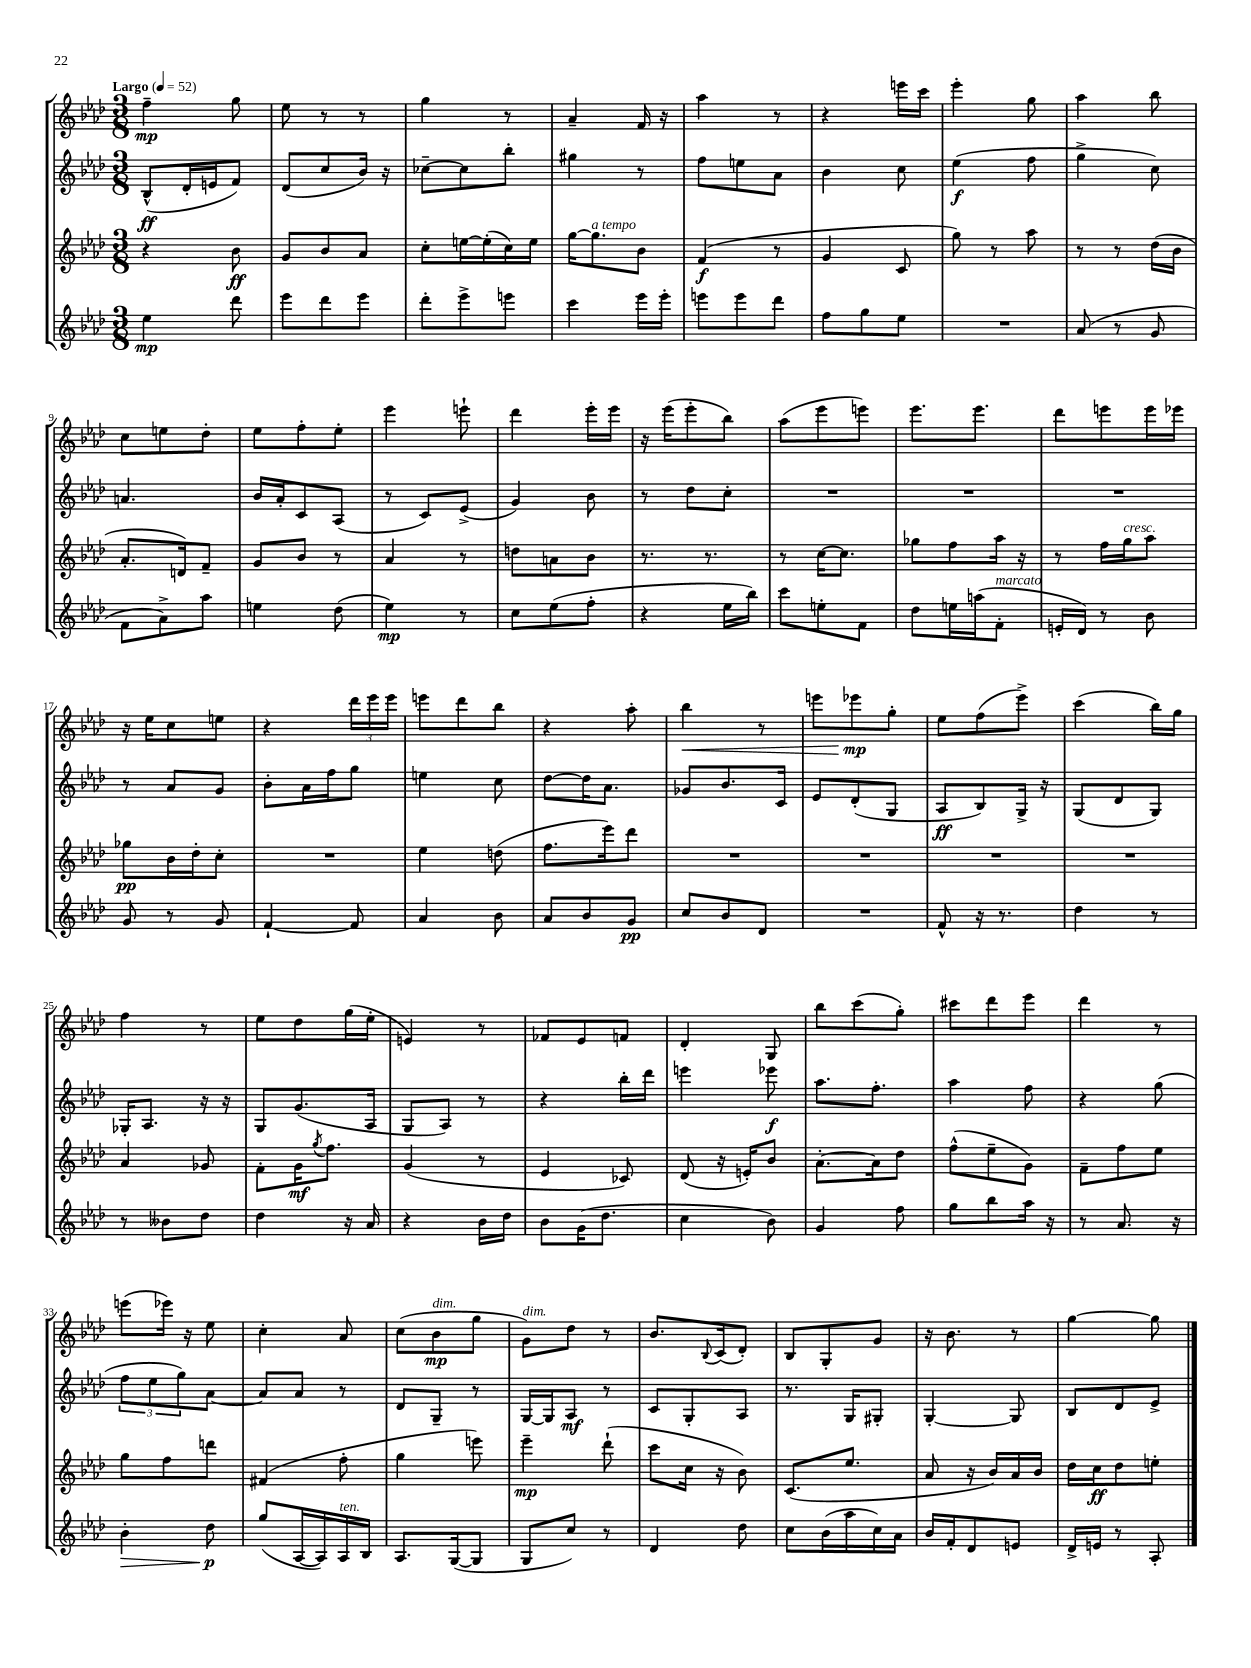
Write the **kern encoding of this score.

**kern	**dynam	**kern	**dynam	**kern	**dynam	**kern	**dynam
*part4	*part4	*part3	*part3	*part2	*part2	*part1	*part1
*staff4	*staff4	*staff3	*staff3	*staff2	*staff2	*staff1	*staff1
*clefG2	*	*clefG2	*	*clefG2	*	*clefG2	*
*k[b-e-a-d-]	*	*k[b-e-a-d-]	*	*k[b-e-a-d-]	*	*k[b-e-a-d-]	*
*M3/8	*	*M3/8	*	*M3/8	*	*M3/8	*
*MM52	*	*MM52	*	*MM52	*	*MM52	*
=1	=1	=1	=1	=1	=1	=1	=1
!	!	!	!	!	!	!LO:TX:a:B:t=Largo	!
4ee-\	mp	4r	.	(8B-^^/L	ff	4ff~\	mp
.	.	.	.	16d-'/L	.	.	.
.	.	.	.	16en/J	.	.	.
8ddd-\	.	8b-\	ff	8f/J)	.	8gg\	.
=2	=2	=2	=2	=2	=2	=2	=2
8eee-\L	.	8g/L	.	(8d-/L	.	8ee-\	.
8ddd-\	.	8b-/	.	8cc/	.	8r	.
8eee-\J	.	8a-/J	.	16b-/Jk)	.	8r	.
.	.	.	.	16r	.	.	.
=3	=3	=3	=3	=3	=3	=3	=3
8ddd-'\L	.	8cc'\L	.	[8cc-X~\L	.	4gg\	.
8eee-^\	.	[16een\L	.	8cc-\]	.	.	.
.	.	(16ee'\]	.	.	.	.	.
8eeen\J	.	16cc\)	.	8bb-'\J	.	8r	.
.	.	16ee\JJ	.	.	.	.	.
=4	=4	=4	=4	=4	=4	=4	=4
4ccc\	.	[16gg\KL	.	4gg#X\	.	4a-~/	.
!	!	!LO:TX:a:i:t=a tempo	!	!	!	!	!
.	.	8.gg\]	.	.	.	.	.
16eee-\LL	.	8b-\J	.	8r	.	16f/	.
16eee-'\JJ	.	.	.	.	.	16r	.
=5	=5	=5	=5	=5	=5	=5	=5
8eeen\L	.	(4f/	f	8ff\L	.	4aa-\	.
8eee\	.	.	.	8een\	.	.	.
8ddd-\J	.	8r	.	8a-\J	.	8r	.
=6	=6	=6	=6	=6	=6	=6	=6
8ff\L	.	4g/	.	4b-\	.	4r	.
8gg\	.	.	.	.	.	.	.
8ee-\J	.	8c/	.	8cc\	.	16eeen\LL	.
.	.	.	.	.	.	16ccc\JJ	.
=7	=7	=7	=7	=7	=7	=7	=7
4.r	.	8gg\)	.	(4ee-\	f	4eee-'\	.
.	.	8r	.	.	.	.	.
.	.	8aa-\	.	8ff\	.	8gg\	.
=8	=8	=8	=8	=8	=8	=8	=8
(8a-/	.	8r	.	4gg^\	.	4aa-\	.
8r	.	8r	.	.	.	.	.
8g/	.	(16dd-\LL	.	8cc\)	.	8bb-\	.
.	.	16b-\JJ	.	.	.	.	.
!!LO:LB:g=z
=9	=9	=9	=9	=9	=9	=9	=9
8f\L	.	8.a-'/L	.	4.an/	.	8cc\L	.
8a-^\)	.	.	.	.	.	8een\	.
.	.	16dn/k)	.	.	.	.	.
8aa-\J	.	8f~/J	.	.	.	8dd-'\J	.
=10	=10	=10	=10	=10	=10	=10	=10
4een\	.	8g/L	.	16b-/LL	.	8ee-\L	.
.	.	.	.	16a-'/J	.	.	.
.	.	8b-/J	.	8c/	.	8ff'\	.
(8dd-\	.	8r	.	(8A-/J	.	8ee-'\J	.
=11	=11	=11	=11	=11	=11	=11	=11
4ee-\)	mp	4a-/	.	8r	.	4eee-\	.
.	.	.	.	8c/L)	.	.	.
8r	.	8r	.	(8e-^/J	.	8eeen`\	.
=12	=12	=12	=12	=12	=12	=12	=12
8cc\L	.	8ddn\L	.	4g/)	.	4ddd-\	.
(8ee-\	.	8an\	.	.	.	.	.
8ff'\J	.	8b-\J	.	8b-\	.	16eee-'\LL	.
.	.	.	.	.	.	16eee-\JJ	.
=13	=13	=13	=13	=13	=13	=13	=13
4r	.	8.r	.	8r	.	16r	.
.	.	.	.	.	.	(16eee-\KL	.
.	.	.	.	8dd-\L	.	8eee-'\	.
.	.	8.r	.	.	.	.	.
16ee-\LL	.	.	.	8cc'\J	.	8bb-\J)	.
16bb-\JJ)	.	.	.	.	.	.	.
=14	=14	=14	=14	=14	=14	=14	=14
8ccc\L	.	8r	.	4.r	.	(8aa-\L	.
8een'\	.	[16cc\KL	.	.	.	8eee-\	.
.	.	8.cc\J]	.	.	.	.	.
8f\J	.	.	.	.	.	8eeen\J)	.
=15	=15	=15	=15	=15	=15	=15	=15
8dd-\L	.	8gg-X\L	.	4.r	.	8.eee-\L	.
16een\L	.	8ff\	.	.	.	.	.
(16aan\J	.	.	.	.	.	8.eee-\J	.
!LO:TX:a:i:t=marcato	!	!	!	!	!	!	!
8f'\J	.	16aa-\Jk	.	.	.	.	.
.	.	16r	.	.	.	.	.
=16	=16	=16	=16	=16	=16	=16	=16
16en'/LL	.	8r	.	4.r	.	8ddd-\L	.
16d-/JJ)	.	.	.	.	.	.	.
8r	.	16ff\LL	.	.	.	8eeen\	.
!	!	!LO:TX:a:i:t=cresc.	!	!	!	!	!
.	.	16gg\J	.	.	.	.	.
8b-\	.	8aa-\J	.	.	.	16eee\L	.
.	.	.	.	.	.	16eee-X\JJ	.
!!LO:LB:g=z
=17	=17	=17	=17	=17	=17	=17	=17
8g/	.	8gg-X\L	pp	8r	.	16r	.
.	.	.	.	.	.	16ee-\KL	.
8r	.	16b-\L	.	8a-/L	.	8cc\	.
.	.	16dd-'\J	.	.	.	.	.
8g/	.	8cc'\J	.	8g/J	.	8een\J	.
=18	=18	=18	=18	=18	=18	=18	=18
[4f`/	.	4.r	.	8b-'\L	.	4r	.
.	.	.	.	16a-\L	.	.	.
.	.	.	.	16ff\J	.	.	.
8f/]	.	.	.	8gg\J	.	24ddd-\LL	.
.	.	.	.	.	.	24eee-\	.
.	.	.	.	.	.	24eee-\JJ	.
=19	=19	=19	=19	=19	=19	=19	=19
4a-/	.	4ee-\	.	4een\	.	8eeen\L	.
.	.	.	.	.	.	8ddd-\	.
8b-\	.	(8ddn\	.	8cc\	.	8bb-\J	.
=20	=20	=20	=20	=20	=20	=20	=20
8a-/L	.	8.ff\L	.	[8dd-\L	.	4r	.
8b-/	.	.	.	16dd-\K]	.	.	.
.	.	16eee-\k)	.	8.a-\J	.	.	.
8g/J	pp	8ddd-\J	.	.	.	8aa-'\	.
=21	=21	=21	=21	=21	=21	=21	=21
!	!	!	!	!	!	!	!LO:HP:b
8cc/L	.	4.r	.	8g-X/L	.	4bb-\	<
8b-/	.	.	.	8.b-/	.	.	.
8d-/J	.	.	.	.	.	8r	.
.	.	.	.	16c/Jk	.	.	.
=22	=22	=22	=22	=22	=22	=22	=22
4.r	.	4.r	.	8e-/L	.	8eeen\L	.
.	.	.	.	(8d-'/	.	8eee-X\	mp
.	.	.	.	8G/J	.	8gg'\J	[
=23	=23	=23	=23	=23	=23	=23	=23
8f^^/	.	4.r	.	8A-/L	ff	8ee-\L	.
16r	.	.	.	8B-/)	.	(8ff\	.
8.r	.	.	.	.	.	.	.
.	.	.	.	16G^/Jk	.	8eee-^\J)	.
.	.	.	.	16r	.	.	.
=24	=24	=24	=24	=24	=24	=24	=24
4dd-\	.	4.r	.	(8G/L	.	(4ccc\	.
.	.	.	.	8d-/	.	.	.
8r	.	.	.	8G/J)	.	16bb-\LL)	.
.	.	.	.	.	.	16gg\JJ	.
!!LO:LB:g=z
=25	=25	=25	=25	=25	=25	=25	=25
8r	.	4a-/	.	16G-X'/KL	.	4ff\	.
.	.	.	.	8.A-/J	.	.	.
8b--X\L	.	.	.	.	.	.	.
8dd-\J	.	8g-X/	.	16r	.	8r	.
.	.	.	.	16r	.	.	.
=26	=26	=26	=26	=26	=26	=26	=26
4dd-\	.	8f'\L	.	8G/L	.	8ee-\L	.
.	.	16g\K	mf	(8.g/	.	8dd-\	.
.	.	8qgg/	.	.	.	.	.
.	.	8.ff\J	.	.	.	.	.
16r	.	.	.	.	.	(16gg\L	.
16a-/	.	.	.	16A-/Jk	.	16ee-'\JJ	.
=27	=27	=27	=27	=27	=27	=27	=27
4r	.	(4g/	.	8G/L	.	4en/)	.
.	.	.	.	8A-/J)	.	.	.
16b-\LL	.	8r	.	8r	.	8r	.
16dd-\JJ	.	.	.	.	.	.	.
=28	=28	=28	=28	=28	=28	=28	=28
8b-\L	.	4e-/	.	4r	.	8f-X/L	.
(16g\K	.	.	.	.	.	8e-/	.
8.dd-\J	.	.	.	.	.	.	.
.	.	8c-X/)	.	16bb-'\LL	.	8fn/J	.
.	.	.	.	16ddd-\JJ	.	.	.
=29	=29	=29	=29	=29	=29	=29	=29
4cc\	.	(8d-/	.	4eeen\	.	4d-'/	.
.	.	16r	.	.	.	.	.
.	.	16en'/KL)	.	.	.	.	.
8b-\)	.	8b-/J	.	8eee-X\	f	8G/	.
=30	=30	=30	=30	=30	=30	=30	=30
4g/	.	[8.a-'\L	.	8.aa-\L	.	8bb-\L	.
.	.	.	.	.	.	(8ccc\	.
.	.	16a-\k]	.	8.ff'\J	.	.	.
8ff\	.	8dd-\J	.	.	.	8gg'\J)	.
=31	=31	=31	=31	=31	=31	=31	=31
8gg\L	.	(8ff^^\L	.	4aa-\	.	8ccc#X\L	.
8bb-\	.	8ee-~\	.	.	.	8ddd-\	.
16aa-\Jk	.	8g\J)	.	8ff\	.	8eee-\J	.
16r	.	.	.	.	.	.	.
=32	=32	=32	=32	=32	=32	=32	=32
8r	.	8f~\L	.	4r	.	4ddd-\	.
8.a-/	.	8ff\	.	.	.	.	.
.	.	8ee-\J	.	(8gg\	.	8r	.
16r	.	.	.	.	.	.	.
!!LO:LB:g=z
=33	=33	=33	=33	=33	=33	=33	=33
!	!LO:HP:b	!	!	!	!	!	!
4b-'\	>	8gg\L	.	12ff\L	.	(8eeen\L	.
.	.	.	.	12ee-\	.	.	.
.	.	8ff\	.	.	.	16eee-X\Jk)	.
.	.	.	.	12gg\)	.	.	.
.	.	.	.	.	.	16r	.
8dd-\	p	8dddn\J	.	[8a-\J	.	8ee-\	.
.	]	.	.	.	.	.	.
=34	=34	=34	=34	=34	=34	=34	=34
(8gg/L	.	(4f#X/	.	8a-/L]	.	4cc'\	.
[16A-/L	.	.	.	8a-/J	.	.	.
16A-/])	.	.	.	.	.	.	.
!LO:TX:a:i:t=ten.	!	!	!	!	!	!	!
16A-/	.	8ff'\	.	8r	.	8a-/	.
16B-/JJ	.	.	.	.	.	.	.
=35	=35	=35	=35	=35	=35	=35	=35
8.A-/L	.	4gg\	.	8d-/L	.	(8cc\L	.
!	!	!	!	!	!	!LO:TX:a:i:t=dim.	!
.	.	.	.	8G~/J	.	8b-\	mp
([16G/k	.	.	.	.	.	.	.
8G/J]	.	8eeen\)	.	8r	.	8gg\J	.
=36	=36	=36	=36	=36	=36	=36	=36
!	!	!	!	!	!	!LO:TX:a:i:t=dim.	!
8G/L	.	4eee-~\	mp	[16G/LL	.	8g\L)	.
.	.	.	.	16G/J]	.	.	.
8cc/J)	.	.	.	8A-/J	mf	8dd-\J	.
8r	.	(8ddd-`\	.	8r	.	8r	.
=37	=37	=37	=37	=37	=37	=37	=37
4d-/	.	8ccc\L	.	8c/L	.	8.b-/L	.
.	.	16cc\Jk	.	8G'/	.	.	.
.	.	.	.	.	.	8qqB-/	.
.	.	16r	.	.	.	(16c/k	.
8dd-\	.	8b-\)	.	8A-/J	.	8d-'/J)	.
=38	=38	=38	=38	=38	=38	=38	=38
8cc\L	.	(8.c/L	.	8.r	.	8B-/L	.
(16b-\L	.	.	.	.	.	8G'/	.
16aa-\	.	8.ee-/J	.	16G/KL	.	.	.
16cc\)	.	.	.	8G#X'/J	.	8g/J	.
16a-\JJ	.	.	.	.	.	.	.
=39	=39	=39	=39	=39	=39	=39	=39
16b-/LL	.	8a-/	.	[4G'/	.	16r	.
16f'/J	.	.	.	.	.	8.b-\	.
8d-/	.	16r	.	.	.	.	.
.	.	16b-/LL)	.	.	.	.	.
8en/J	.	16a-/	.	8G/]	.	8r	.
.	.	16b-/JJ	.	.	.	.	.
=40	=40	=40	=40	=40	=40	=40	=40
16d-^/LL	.	16dd-\LL	.	8B-/L	.	[4gg\	.
16en/JJ	.	16cc\J	ff	.	.	.	.
8r	.	8dd-\	.	8d-/	.	.	.
8A-'/	.	8een'\J	.	8e-^/J	.	8gg\]	.
==	==	==	==	==	==	==	==
*-	*-	*-	*-	*-	*-	*-	*-
